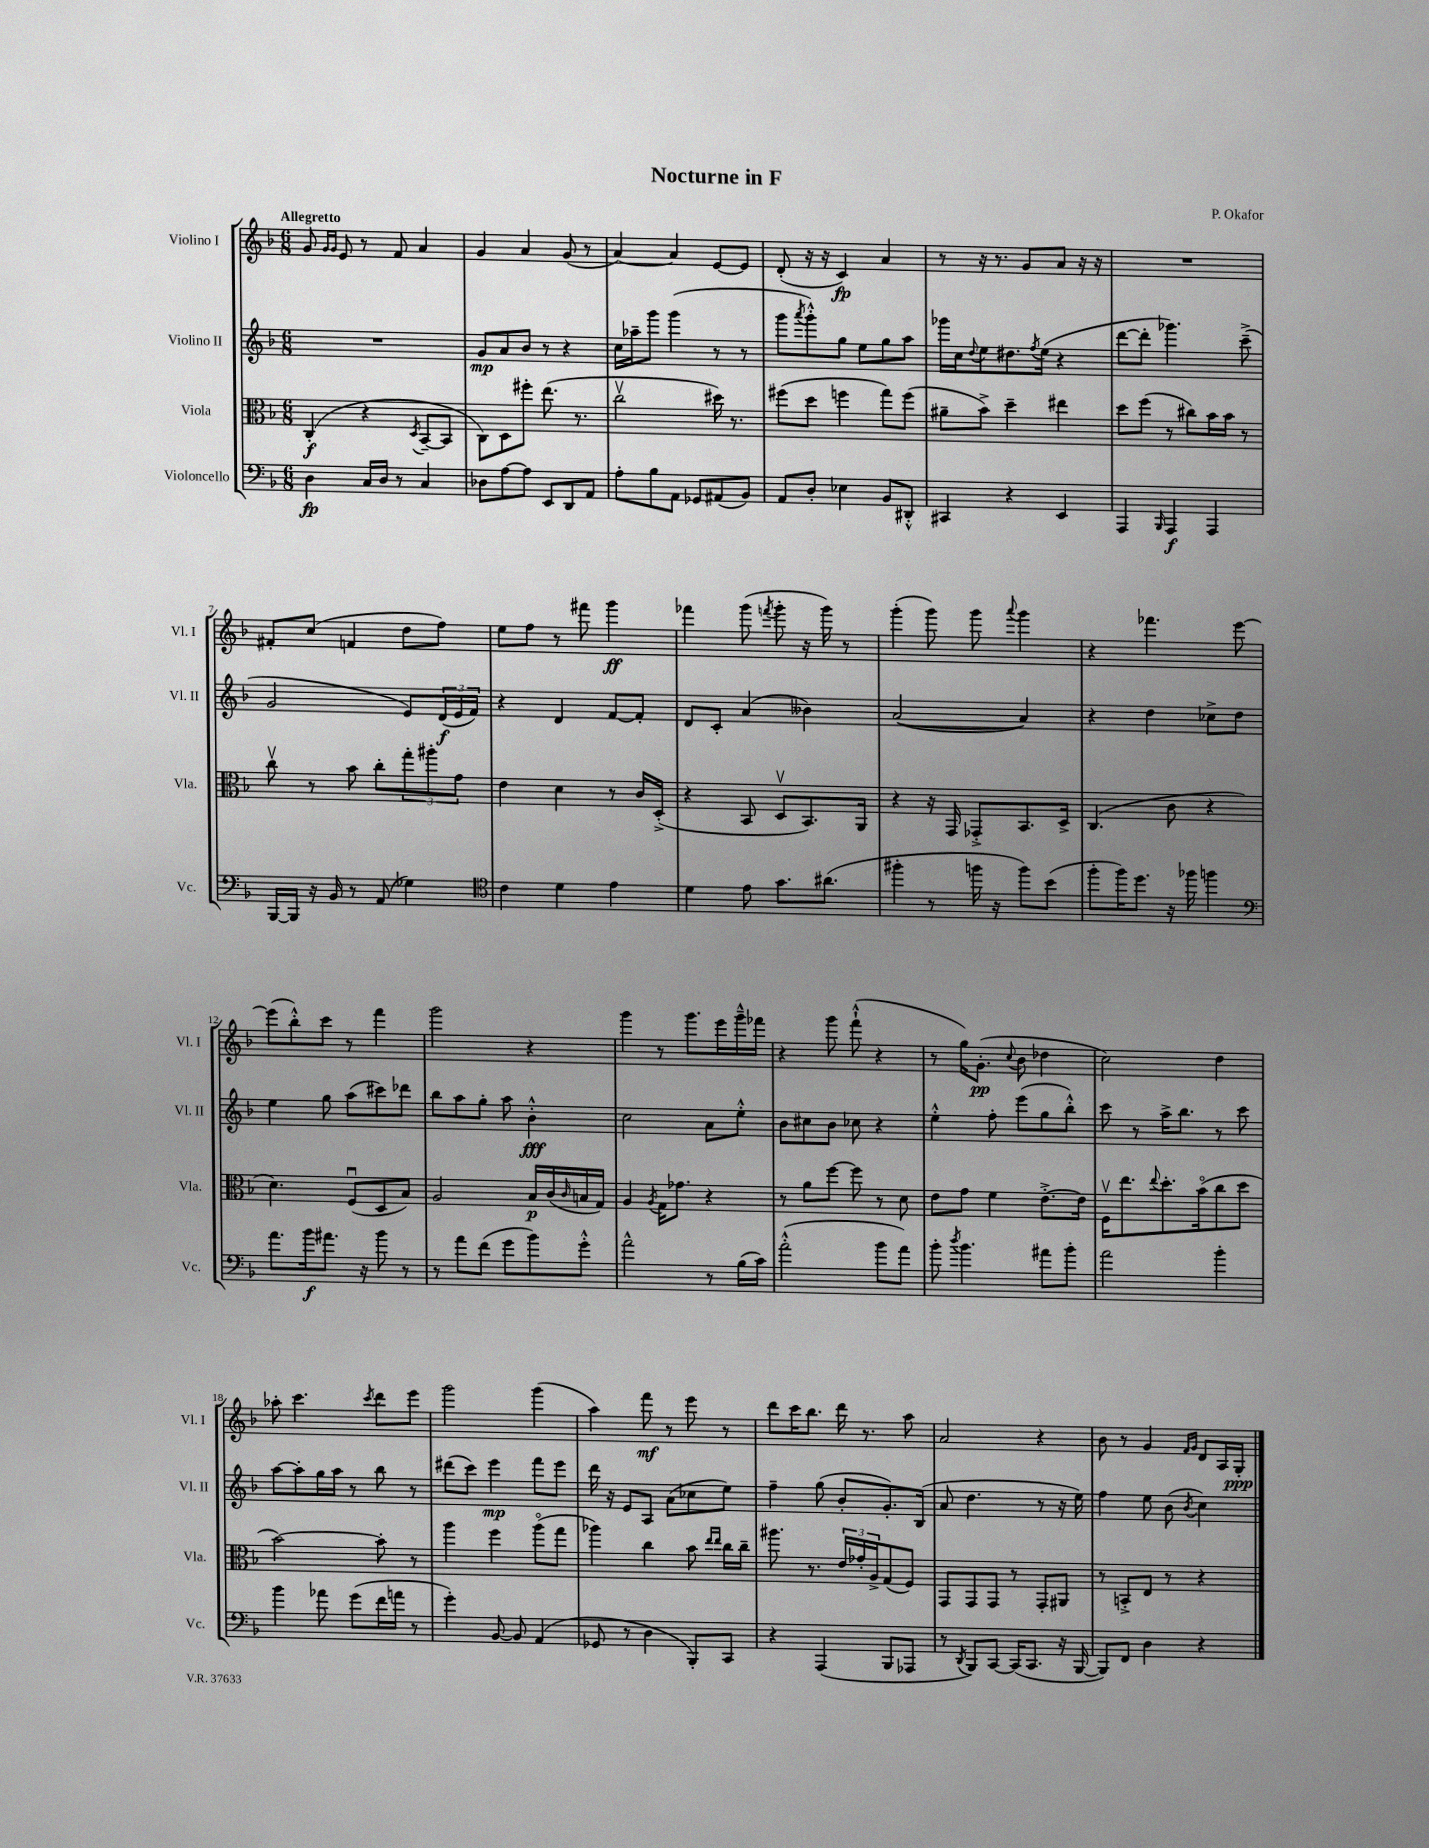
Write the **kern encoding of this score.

**kern	**kern	**kern	**kern
*staff4	*staff3	*staff2	*staff1
*clefF4	*clefC3	*clefG2	*clefG2
*k[b-]	*k[b-]	*k[b-]	*k[b-]
*M6/8	*M6/8	*M6/8	*M6/8
4D	(4C'	2.r	8g
.	.	.	16qqg
.	.	.	16qqg
.	.	.	8e
16C	4r	.	8r
16D	.	.	.
8r	.	.	8f
.	8qD	.	.
4C	[8BB-~	.	4a
.	8BB-]	.	.
=	=	=	=
8D-	8C)	8g	4g
[8A	8D	8a	.
8A]	8ff#'	8b-	4a
8EE	(8.ee	8r	.
8DD	.	4r	(8g
.	8.r	.	.
8AA	.	.	8r
=	=	=	=
8A'	2ccv	16cc	[4a)
.	.	16aa-~	.
8B-	.	8ggg	.
8AA	.	(4ggg	4a]
8GG-	.	.	.
(8AA#	16dd#)	8r	[8e
.	8.r	.	.
8BB-)	.	8r	8e]
=	=	=	=
8AA	(8ff#	8ggg	(8d'
.	.	8qaaa	.
8D'	8dd	8ggg'^^)	16r
.	.	.	16r
4E-	4ff	8gg	4c)
.	.	8ee	.
8BB-	8gg)	8gg	4a
8DD#'^^	(8ff	8aa	.
=	=	=	=
4CC#	8a#~	16ggg-	8r
.	.	16cc	.
.	.	8qqdd	.
.	8b-^)	8ee	16r
.	.	.	8.r
4r	4dd~	8.dd#	.
.	.	.	8g
.	.	8qff	.
.	.	(16ee	.
4EE	4ee#	4r	8a
.	.	.	16r
.	.	.	16r
=	=	=	=
4AAA	8dd	[8ddd	2.r
.	(8ff	8ddd']	.
16qqBBB-	.	.	.
4AAA	8r	4.ggg-)	.
.	8cc#)	.	.
4AAA	16b-	.	.
.	16b-	.	.
.	8r	(8ccc~^	.
=	=	=	=
[16BBB-	8ccv	2g	8f#'
16BBB-]	.	.	.
16r	8r	.	(8cc
16BB-	.	.	.
8r	8b-	.	4f
(8AA	8cc'	.	.
4G-)	12gg'	8e)	8dd
.	12aa#'	.	.
.	.	(24d	8ff)
.	12g	24e	.
.	.	24f)	.
=	=	=	=
*clefC4	*	*	*
4c	4e	4r	8ee
.	.	.	8ff
4d	4d	4d	8r
.	.	.	8fff#
4e	8r	[8f	4ggg
.	16c	8f']	.
.	(16D'^	.	.
=	=	=	=
4d	4r	8d	4fff-
.	.	8c'	.
8e	8BB-	(4a	(8ggg
.	.	.	8qfff
8.g	8Dv	.	8ggg'
.	8.BB-)	4b--)	16r
(8.a#	.	.	16ggg)
.	.	.	8r
.	16AA	.	.
=	=	=	=
4ff#'	4r	([2a	(4ggg'
8r	16r	.	8ggg)
.	16GG	.	.
16ff	8GG-'^	.	8ggg
16r	.	.	.
.	.	.	8qqaaa
8ff)	8.BB-	4a])	4ggg
(8b-	.	.	.
.	16D^	.	.
=	=	=	=
8ff'	(4.C	4r	4r
16ff)	.	.	.
8.dd	.	.	.
.	.	4dd	4.fff-
16r	8c	.	.
16ff-	.	.	.
4ff	4r	8cc-^	.
.	.	8dd	[8eee
=	=	=	=
*clefF4	*	*	*
8.a	4.d)	4ee	(8eee]
.	.	.	8bb-'^^)
16b-	.	.	.
8.a#	.	8gg	8ccc
.	(8Fu	(8aa	8r
16r	.	.	.
8b-	8D	8ccc#)	4fff
8r	8B-)	8ddd-	.
=	=	=	=
8r	2A	8bb-	2ggg
8a	.	8aa	.
(8f	.	8gg'	.
8g	.	8aa	.
8b-)	16B-	4b-'^^	4r
.	(16c	.	.
.	16qqc	.	.
8g'^^	16B	.	.
.	16G)	.	.
=	=	=	=
2a^^	4A	2cc	4ggg
.	8qA	.	.
.	16G	.	8r
.	8.g-	.	.
.	.	.	8.ggg
8r	4r	8a	.
.	.	.	16eee
(16B-	.	8ee'^^	16ggg~^^
16c)	.	.	16fff-
=	=	=	=
(2a'^^	8r	8b-	4r
.	8a	8cc#	.
.	[8ff	8b-	8ggg
.	8ff]	8cc-	(8fff`^^
8b-	8r	4r	4r
8a)	8d	.	.
=	=	=	=
8b-'	8e	4ee'^^	8r
8qdd	.	.	.
4.b-	8g	.	16gg)
.	.	.	(8.g'
.	4f	8ff'	.
.	.	.	8qqcc
.	.	(8eee	8b-
8a#	[8.e'^	8gg	4dd-
8b-'	.	8bb-'^^)	.
.	16e]	.	.
=	=	=	=
2a	16Fv	8ccc	2cc)
.	8.ee	.	.
.	.	8r	.
.	8qqee	.	.
.	8.dd'	16aa^	.
.	.	8.bb-	.
.	(16b-o	.	.
4b-'	8cc	8r	4dd
.	8dd	8ccc	.
=	=	=	=
4b-	[2b-)	[8aa	8aa-'
.	.	8aa']	4.ccc
8a-	.	16gg	.
.	.	16aa	.
(8g	.	8r	.
.	.	.	8qccc
16f	8b-']	8bb-	8ddd
16a	.	.	.
8r	8r	8r	8eee
=	=	=	=
4g')	4aa	(8ddd#	2ggg
.	.	8ccc)	.
[8BB-	4ff	4eee	.
8BB-]	.	.	.
(4AA	(8aao	8fff	(4ggg
.	8gg	8eee	.
=	=	=	=
8GG-	4aa-)	16ddd	4aa)
.	.	16r	.
8r	.	8e	.
4D	4cc	8A	8fff
.	.	(8a	8r
8BBB-')	8b-	8cc-	8eee
.	16qqee	.	.
.	16qqee	.	.
8CC	16cc	8ee)	8r
.	16cc~	.	.
=	=	=	=
4r	8.aa#	4ff~	8ddd
.	.	.	16ccc
.	8.r	.	8.bb-
(4AAA	.	(8gg	.
.	24e	8b-'	16ddd
.	24g-'	.	.
.	.	.	8.r
.	24A^	.	.
8BBB-	(8G	8.g')	.
8AAA-	8F)	.	8aa
.	.	(16B-	.
=	=	=	=
8r	8GG	8a	2a
8qDD	.	.	.
8BBB-)	8GG	4.dd	.
[8CC	8GG	.	.
(16CC]	8r	.	.
8.CC	.	.	.
.	8GG'	8r	4r
16r	8AA#	16r	.
[16BBB-	.	16ee)	.
=	=	=	=
8BBB-])	8r	4ff	8b-
8FF	8BB'^	.	8r
4D	8E	8ee	4g
.	8r	(8b-	.
.	.	.	16qqf
.	.	8qb-	16qqg
4r	4r	4cc)	8d
.	.	.	16A
.	.	.	16G'
==	==	==	==
*-	*-	*-	*-
